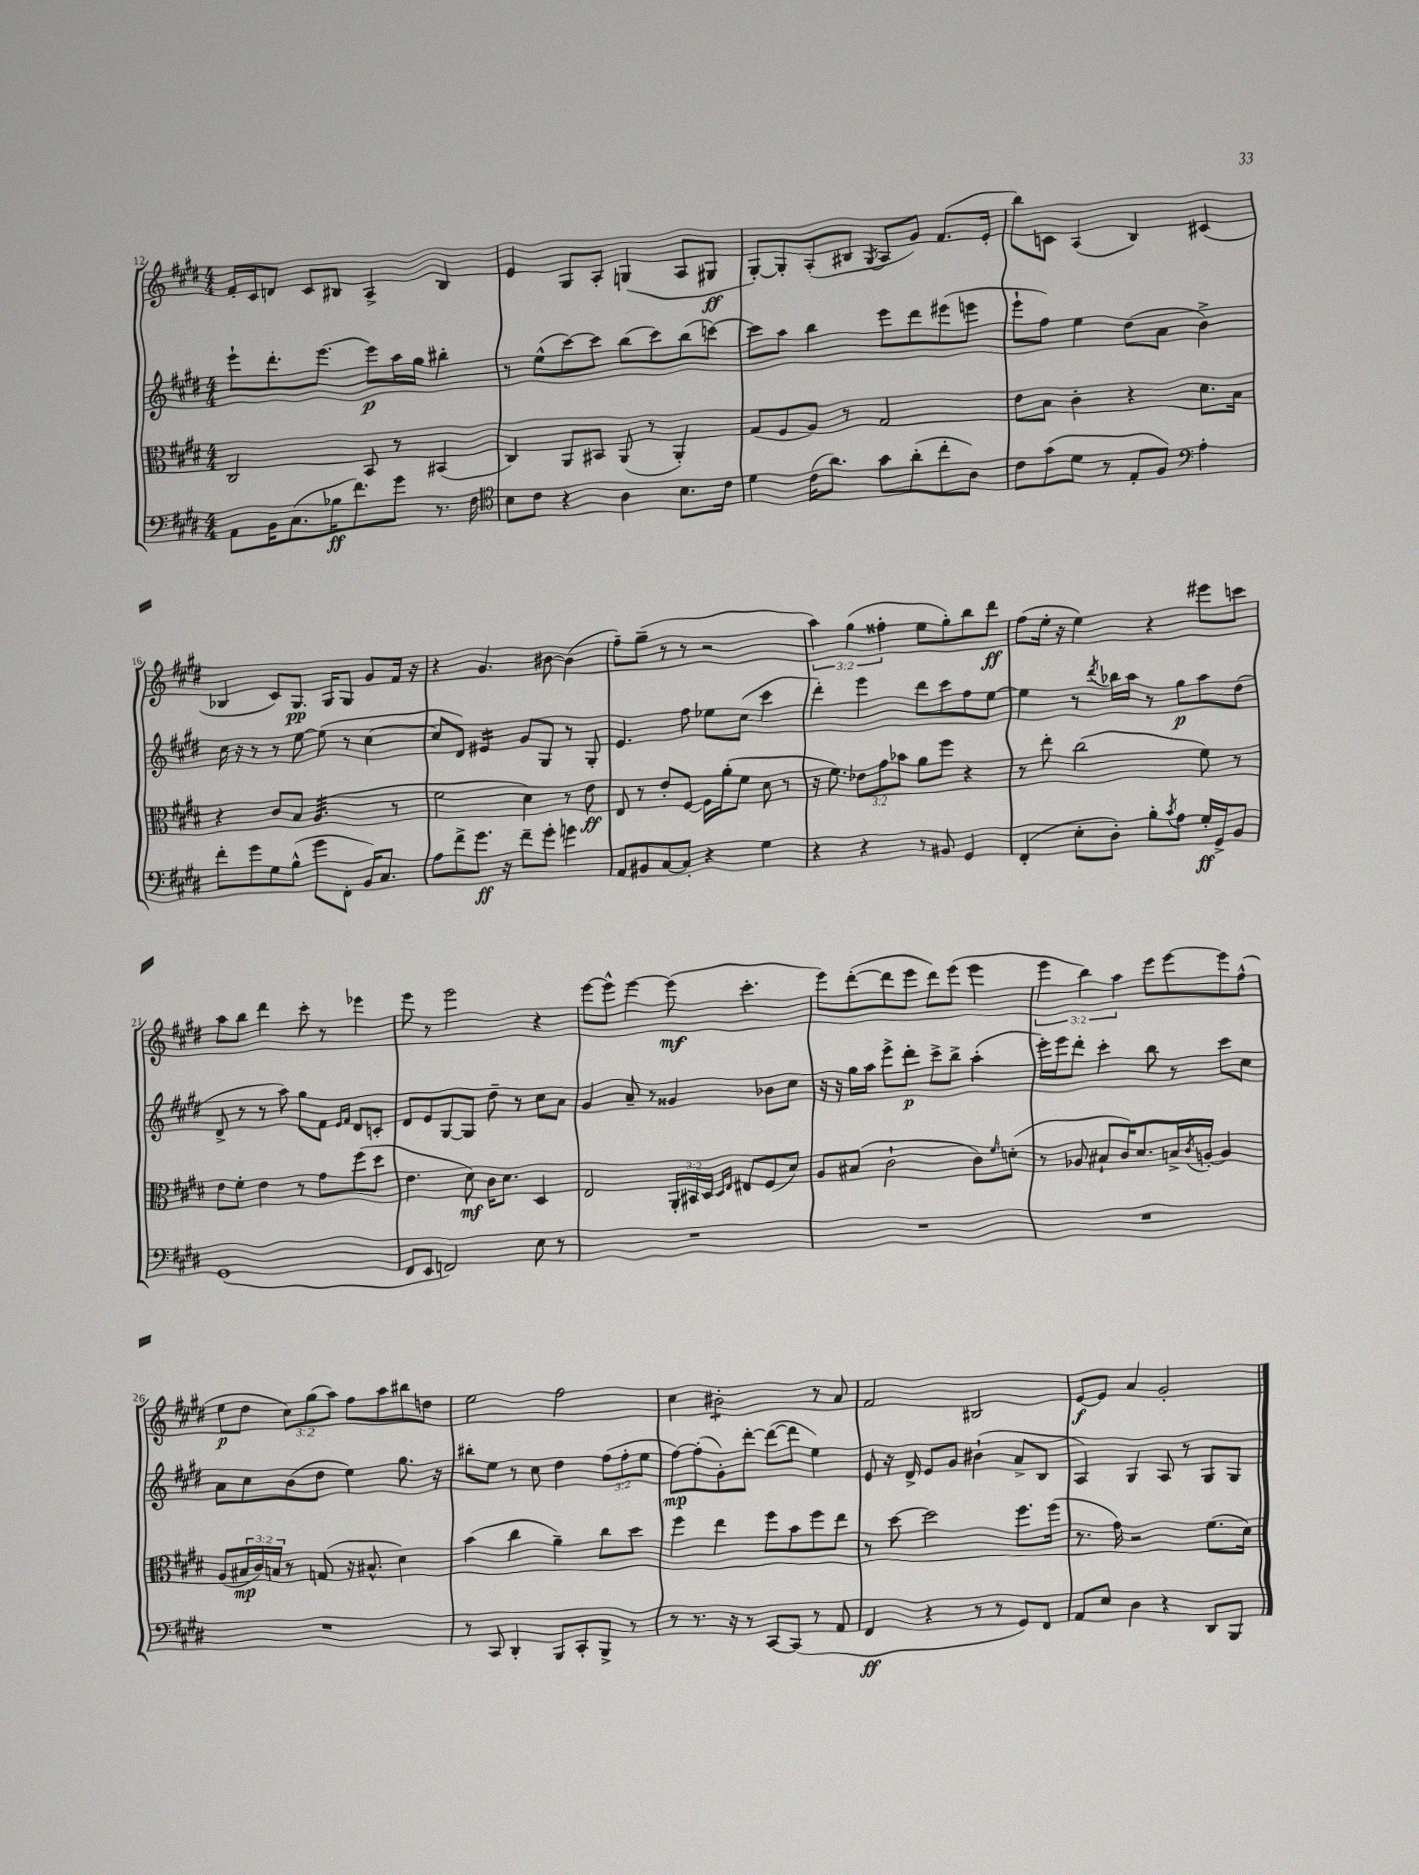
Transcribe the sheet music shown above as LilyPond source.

<<
\new StaffGroup <<
\new Staff = "s0" {
    \clef treble \key e \major \numericTimeSignature \time 4/4 \override Staff.TupletNumber.text = #tuplet-number::calc-fraction-text
    fis'16-. cis'16 d'8 cis'8 bis8 a4-> bis4 |
    e'4 gis8 a8-. g4( a8 gis8\ff |
    gis8~-.) gis8-. a8-.( bis8 \acciaccatura { gis8 } a8 gis'8) fis'8.( e'16-. |
    b''8) c'8 a4( b4) cis'4( |
    bes4 cis'8) gis8.\pp gis16 gis8 gis'8 fis'16 r16 |
    r4 gis'4. bis'8~ bis'4( |
    fis''8--) gis''8--( r8 r8 r2 |
    \tuplet 3/2 { a''4) gis''4( fisis''4-. } e''8 gis''8-.) b''8 dis'''8\ff |
    fis''8( e''16-. r16 e''4) r4 eis'''8 c'''8 |
    a''8 b''8 dis'''4 cis'''8-. r8 ees'''4 |
    e'''8 r8 e'''2 r4 |
    e'''8~ e'''8-^ e'''4~ e'''8\mf( cis'''4.-. |
    e'''8) dis'''8~-.( dis'''8 e'''8 dis'''8) e'''8( e'''4 |
    \tuplet 3/2 { e'''4 b''4) a''4 } e'''8 e'''8~ e'''8 fis''8-^( |
    e''8\p dis''8 \tuplet 3/2 { cis''8) gis''8( a''8) } fis''8 a''8 bis''8 d''8 |
    e''2 fis''2 |
    cis''4 bis'2:8-. r8 a'8 |
    fis'2 bis2 |
    e'8~\f e'8 a'4 gis'2-. \bar "|." |
}
\new Staff = "s1" {
    \clef treble \key e \major \numericTimeSignature \time 4/4 \override Staff.TupletNumber.text = #tuplet-number::calc-fraction-text
    e'''8-! dis'''8.-. e'''8.~ e'''8\p a''16 gis''16 bis''4-. |
    r8 e''8-^( cis'''8~) cis'''8 b''8( cis'''8) b''8( c'''8~) |
    c'''8 a''8 b''4 e'''8 dis'''8 eis'''8( e'''8 |
    e'''8-! fis''8) e''4 dis''8( a'8 b'4->) |
    cis''16 r16 r8 r8 e''8~ e''8( r8 cis''4~ |
    cis''8 dis'8) eis'4:16 gis'8 gis8 r8 gis8-. |
    e'4. fis''8 ees''8 cis''8( cis'''4 |
    dis'''4-.) e'''4 dis'''8 cis'''8 fis''8 e''8~ |
    e''4 r8 \acciaccatura { dis'''8 } bes''16 a''16 r8 gis''8\p a''8 dis''8( |
    dis'8-> r8 r8 a''8) gis''8 fis'8 \grace { e'16 fis'16 } dis'8 c'8-. |
    dis'8 e'8 gis8~ gis8 dis''8-- r8 cis''8 a'8 |
    gis'4 a'8-- r8 gisis'4 bes'8 cis''8 |
    r16 r16 gis''16 a''16 e'''8-> dis'''8-.\p cis'''8-> b''8-> a''4-.( |
    e'''16-.) e'''16 dis'''8-. cis'''4-. b''8 r8 cis'''8 cis''8 |
    a'8 cis''8 b'8( dis''8 e''4) gis''8. r16 |
    bis''8-. e''8 r8 cis''8 dis''4 \tuplet 3/2 { fis''8( fis''8-. e''8 } |
    fis''8~\mp) fis''8-.( gis'8-.) dis'''8~-. dis'''8~( dis'''8 e''4) |
    e'8 r16 dis'16-> e'8 gis'8 bis'4-!( a'8-> b8 |
    a4) gis4 a8 r8 gis8 gis8 \bar "|." |
}
\new Staff = "s2" {
    \clef alto \key e \major \numericTimeSignature \time 4/4 \override Staff.TupletNumber.text = #tuplet-number::calc-fraction-text
    cis2 b,8 r8 bis,4( |
    cis4) a,8 bis,8 a,8( r8 a,4-.) |
    gis8( fis8 a8) r8 gis2 |
    e'8 b8 cis'4-. r4 dis'8. b16 |
    r4 cis'8 b8 a4.:32( r8 |
    fis'2 dis'4) r8 e'8\ff |
    e8 r8 e'8-. fis8~ fis16 a'16-.( fis'8 dis'8 r8 |
    r16 fis'8.) \tuplet 3/2 { ees'8 gis'8 bes'8 } a'8 fis''8 r4 |
    r8 e''8-. cis''2( fis'8) r8 |
    e'8 fis'8-. e'4 r8 gis'8 fis''8( dis''8 |
    e'4. dis'8\mf) cis'16 dis'8. dis4 |
    e2 \tuplet 3/2 { a,16-. bis,16 dis16 } \grace { dis16 e16 } eis8 fis8( dis'8) |
    a8 bis8( cis'2-! cis'8) \grace { fis'16 } d'8-.( |
    r8 aes8 bis8-! cis'16) dis'8. b16-> \acciaccatura { cis'8 } a16~-. a4 |
    a8( \tuplet 3/2 { bis16\mp cis'16) b16 } r8 g8( r16 bis8.-^ dis'4) |
    b'4( cis''4 a'4--) cis''8 dis''8 |
    fis''4 e''4 fis''8 b'8 fis''8 e''8 |
    r8 dis''8~ dis''2 fis''8. fis''16( |
    r8. gis'16) r2 fis'8.( dis'16) \bar "|." |
}
\new Staff = "s3" {
    \clef bass \key e \major \numericTimeSignature \time 4/4
    a,8 b,16 cis8.( bes16\ff fis'8.) gis'8 r8. fis16 |
    \clef tenor b8 cis'8 r4 a4 b8. cis'16 |
    dis'4 cis'16( a'8.) gis'8 a'8-.( cis''8-. a8) |
    cis'8 gis'8( dis'8 r8 e8-. fis8) \clef bass a4-. |
    fis'8-. gis'8 gis8 b8-^( gis'8 fis,8-. b,16) cis8. |
    a8 fis'8-> gis'8.\ff r16 fis'8-- gis'8-. g'4 |
    a,8 bis,8 cis8~ cis8-. r4 gis4 |
    r4 r4 r8 bis,8 gis,4 |
    fis,4-.( e8-. dis8-.) b8-. \acciaccatura { cis'8 } a8 gis16-.\ff gis,16-> b,8 |
    gis,1( |
    fis,8 e,8 f,2) e8 r8 |
    R1 |
    R1 |
    R1 |
    R1 |
    r8 cis,8 dis,4-. b,,8 cis,8-. b,,8-> r8 |
    r8 r8. r16 r8 cis,8~ cis,8( r8 a,8 |
    fis,4\ff r4 r8 r8 gis,8) fis,8 |
    a,8 e8 dis4 r4 dis,8 b,,8 \bar "|." |
}
>>
>>
\layout { \context { \Score currentBarNumber = #12 } }
